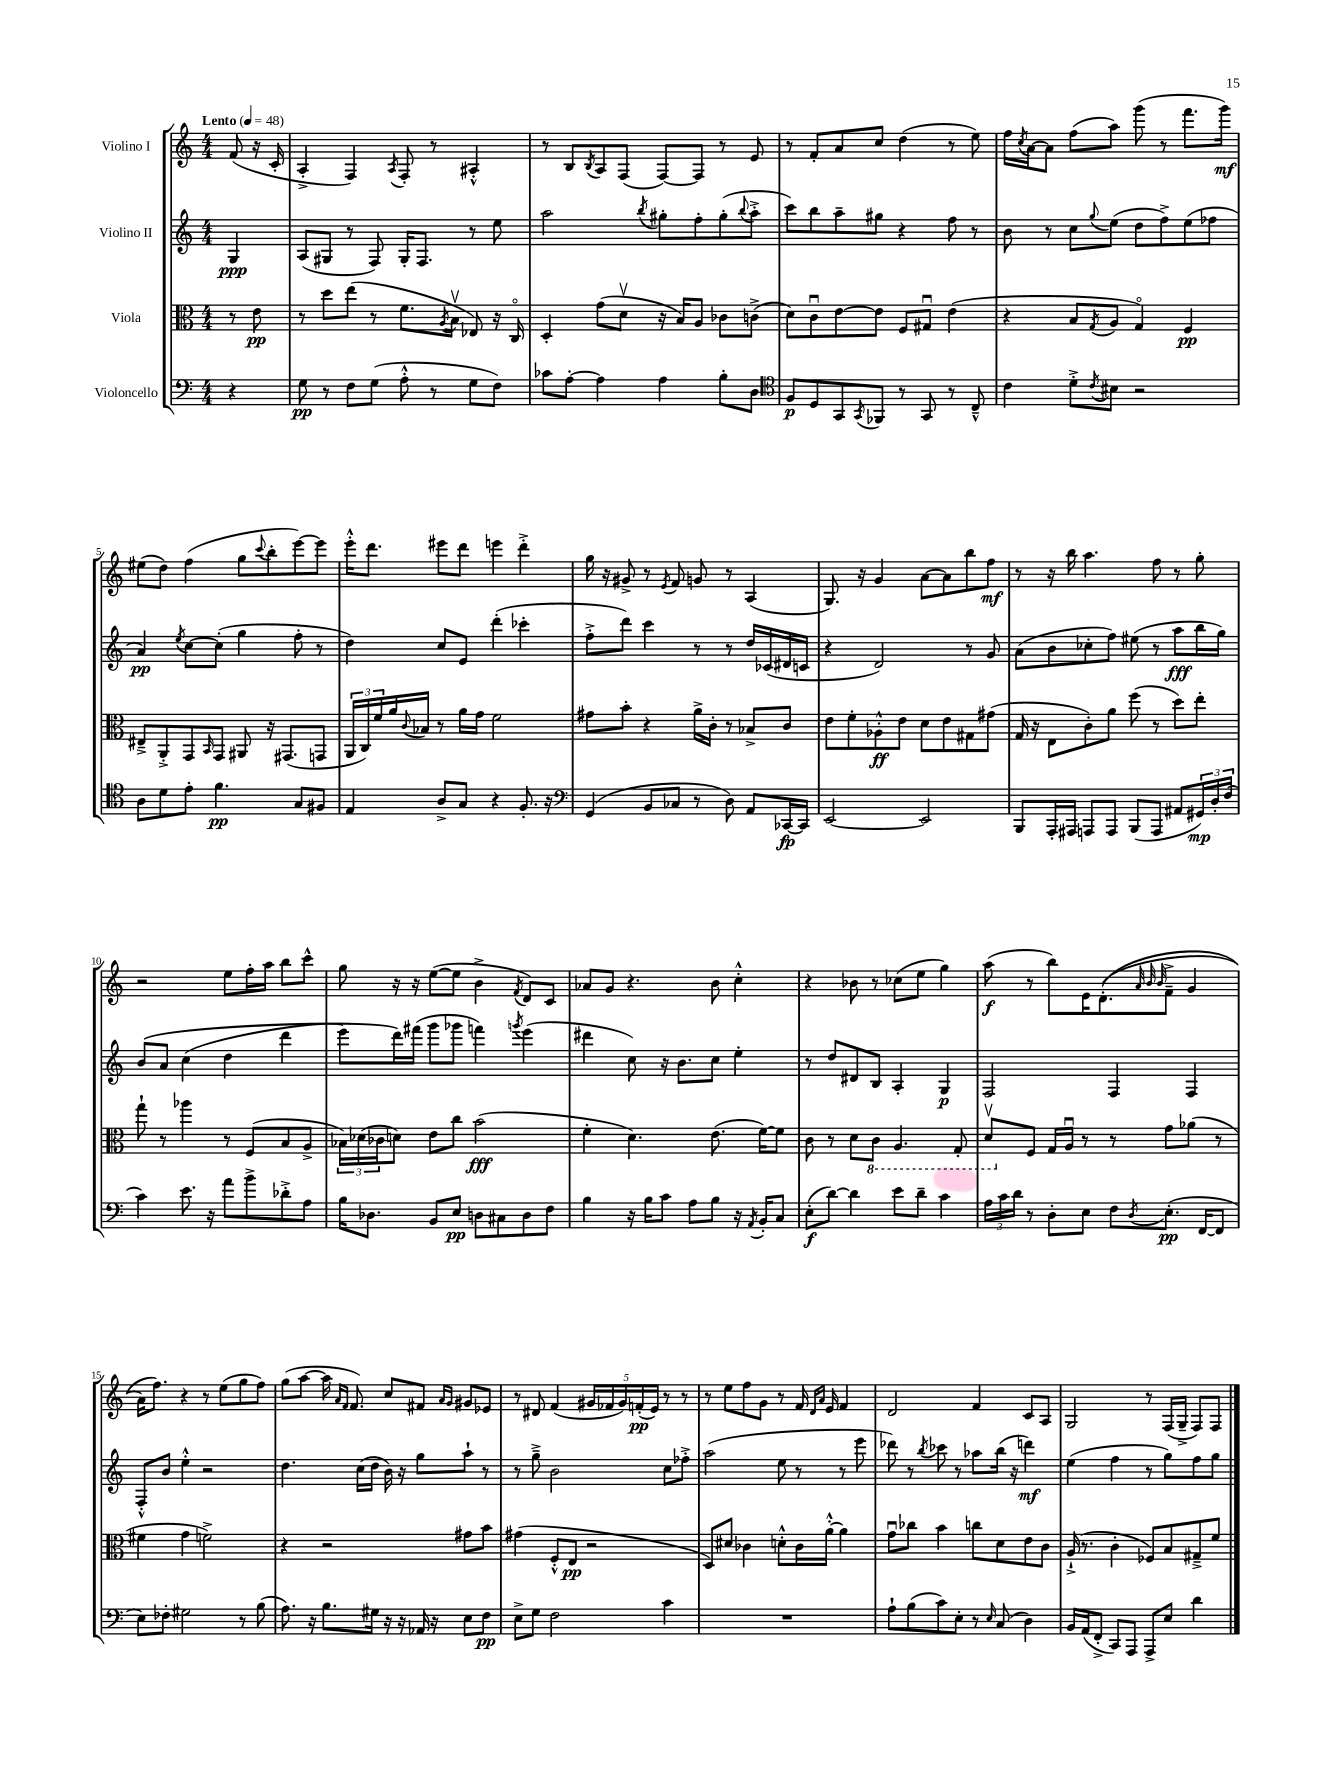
<<
\new StaffGroup <<
\new Staff = "s0" \with { instrumentName = "Violino I" } {
    \clef treble \key c \major \numericTimeSignature \time 4/4 \partial 4 \tempo "Lento" 4 = 48
    f'8( r16 c'16-. |
    a4-.-> f4) \acciaccatura { a8 } f8-. r8 ais4-.-^ |
    r8 b8 \acciaccatura { b8 } a8 f8( f8~) f8 r8 e'8 |
    r8 f'8-. a'8 c''8 d''4( r8 e''8) |
    f''16 \acciaccatura { c''8 } a'16~ a'8 f''8( a''8) g'''8( r8 f'''8. g'''16\mf) |
    eis''8( d''8) f''4( g''8 \appoggiatura { c'''8 } b''8-. e'''8~) e'''8 |
    e'''16-.-^ d'''8. eis'''8 d'''8 e'''4 d'''4-.-> |
    g''16 r16 gis'8-> r8 \acciaccatura { e'8 } f'8 g'8 r8 a4( |
    g8.) r16 g'4 a'8~ a'8 b''8 f''8\mf |
    r8 r16 b''16 a''4. f''8 r8 g''8-. |
    r2 e''8 f''16-. a''16 b''8 c'''8-^ |
    g''8 r16 r16 e''8~( e''8 b'4-> \acciaccatura { f'8 } d'8) c'8 |
    aes'8 g'8 r4. b'8 c''4-.-^ |
    r4 bes'8 r8 ces''8( e''8 g''4) |
    a''8\f( r8 b''8) e'16 d'8.-.(\( \grace { a'32 b'32 b'32 } f'8---> g'4 |
    a'16) f''8.\) r4 r8 e''8( g''8 f''8) |
    g''8( a''8~ a''16 \grace { a'16 f'16 } f'8.) c''8 fis'8 \grace { a'16 g'16 } gis'8 ees'8 |
    r8 dis'8 f'4( \tuplet 5/4 { gis'16 fes'16 gis'16) f'16-.\pp( e'16) } r8 r8 |
    r8 e''8 f''8 g'8 r8 f'16 \grace { d'16 a'16 } e'16 f'4 |
    d'2 f'4 c'8 a8 |
    g2 r8 f16( g16---> f8) f8 \bar "|." |
}
\new Staff = "s1" \with { instrumentName = "Violino II" } {
    \clef treble \key c \major \numericTimeSignature \time 4/4 \partial 4
    g4\ppp |
    a8( gis8 r8 f8) gis16-. f8. r8 e''8 |
    a''2 \acciaccatura { b''8 } gis''8-. f''8-. gis''8-.( \appoggiatura { b''8 } a''8-.-> |
    c'''8) b''8 a''8-- gis''8 r4 f''8 r8 |
    b'8 r8 c''8 \appoggiatura { g''8 } e''8( d''8 f''8->) e''8( fes''8 |
    a'4\pp) \acciaccatura { e''8 } c''8~ c''8-.( g''4 f''8-. r8 |
    d''4) c''8 e'8 d'''4-.( ces'''4-. |
    f''8-.-> d'''8) c'''4 r8 r8 d''16 ces'16( dis'16 c'16 |
    r4 d'2) r8 g'8 |
    a'8( b'8 ces''8-. f''8) eis''8( r8 a''8\fff b''16 g''16) |
    b'8\( a'8 c''4( d''4 d'''4 |
    e'''8) d'''16\) fis'''16( g'''8 ges'''8 f'''4) \acciaccatura { g'''8 } e'''4( |
    dis'''4 c''8) r16 b'8. c''8 e''4-. |
    r8 d''8 dis'8 b8 a4-. g4\p |
    f2 f4 f4 |
    f8-.-^ b'8 e''4-.-^ r2 |
    d''4. c''16( d''16 b'16) r16 g''8 a''8-! r8 |
    r8 g''8---> b'2 c''8 fes''8-.-> |
    a''2( e''8 r8 r8 e'''8 |
    des'''8) r8 \acciaccatura { b''8 } ces'''8 r8 aes''8 b''16( r16 d'''4\mf) |
    e''4( f''4 r8 g''8) f''8 g''8 \bar "|." |
}
\new Staff = "s2" \with { instrumentName = "Viola" } {
    \clef alto \key c \major \numericTimeSignature \time 4/4 \partial 4
    r8 e'8\pp |
    r8 d''8 e''8( r8 f'8. \acciaccatura { a8 } b16\upbow ees8) r16 c16\flageolet |
    d4-. g'8( d'8\upbow r16 b16) a8 ces'8 c'8->( |
    d'8) c'8\downbow e'8~ e'8 f8 gis8\downbow e'4( |
    r4 b8 \acciaccatura { g8 } a8 g4\flageolet) f4\pp |
    eis8---> a,8-.-> g,8 \grace { b,16 } g,8 ais,8 r16 gis,8.( g,8 |
    \tuplet 3/2 { a,16 c16) f'16 } a'16 \appoggiatura { c'8 } bes16 r8 a'16 g'16 f'2 |
    gis'8 b'8-. r4 a'16-> c'16-. r8 bes8-> c'8 |
    e'8 f'8-. aes8-.-^\ff e'8 d'8 e'8 gis8 gis'8( |
    g16 r16 e8 c'8-.) a'8 f''8( r8 d''8) e''8-. |
    g''8-! r8 aes''4 r8 f8( b8 a8-> |
    \tuplet 3/2 { bes16) des'16( ces'16 } d'8) e'8 c''8 b'2\fff( |
    f'4-. d'4.) e'8.( f'16~) f'8 |
    c'8 r8 d'8 \ottava #-1 c8 a,4. g,8-. |
    d8\upbow \ottava #0 f8 g16 a16\downbow r8 r8 g'8 aes'8( r8 |
    fis'4 g'4 f'2->) |
    r4 r2 gis'8 b'8 |
    gis'4( f8-.-^ e8\pp r2 |
    d8) dis'8 ces'4 d'8-.-^ ces'16 a'16~-.-^ a'4 |
    g'8\downbow ces''8 b'4 c''8 d'8 e'8 c'8 |
    a16-!->( r8. c'4-. fes8) b8 gis8---> f'8 \bar "|." |
}
\new Staff = "s3" \with { instrumentName = "Violoncello" } {
    \clef bass \key c \major \numericTimeSignature \time 4/4 \partial 4
    r4 |
    g8\pp r8 f8 g8( a8-.-^ r8 g8 f8) |
    ces'8 a8~-. a4 a4 b8-. d8 |
    \clef tenor f8\p d8 g,8 \acciaccatura { g,8 } fes,8 r8 g,8 r8 c8---^ |
    c'4 d'8-.-> \acciaccatura { c'8 } bis8 r2 |
    a8 d'8 e'8-. f'4.\pp g8 fis8 |
    e4 a8-> g8 r4 f8.-. r16 |
    \clef bass g,4( b,8 ces8 r8 d8) a,8 ces,16~\fp ces,16 |
    e,2~ e,2 |
    b,,8 a,,16-. ais,,16 a,,8 a,,8 b,,8( a,,8 ais,8 \tuplet 3/2 { gis,16\mp) d16-. f16( } |
    c'4) e'8. r16 a'8 b'8-> des'8-.-> a8 |
    b16 des8. b,8 e8\pp d8 cis8 d8 f8 |
    b4 r16 b16 c'8 a8 b8 r16 \acciaccatura { a,8 } b,16-. c8 |
    e8-.\f( d'8~) d'4 e'8 d'8-- c'4 |
    \tuplet 3/2 { a16 c'16 d'16 } r8 d8-. e8 f8 \acciaccatura { d8 } e8.-.\pp( f,16~ f,8 |
    e8) fes8-. gis2 r8 b8( |
    a8.) r16 b8. gis16 r16 r16 aes,16 r16 e8 f8\pp |
    e8-> g8 f2 c'4 |
    R1 |
    a8-! b8( c'8) e8-. r8 \grace { e16 } c8( d4) |
    b,16 a,16( f,8-.-> c,8) a,,8 a,,8-> e8 d'4 \bar "|." |
}
>>
>>
